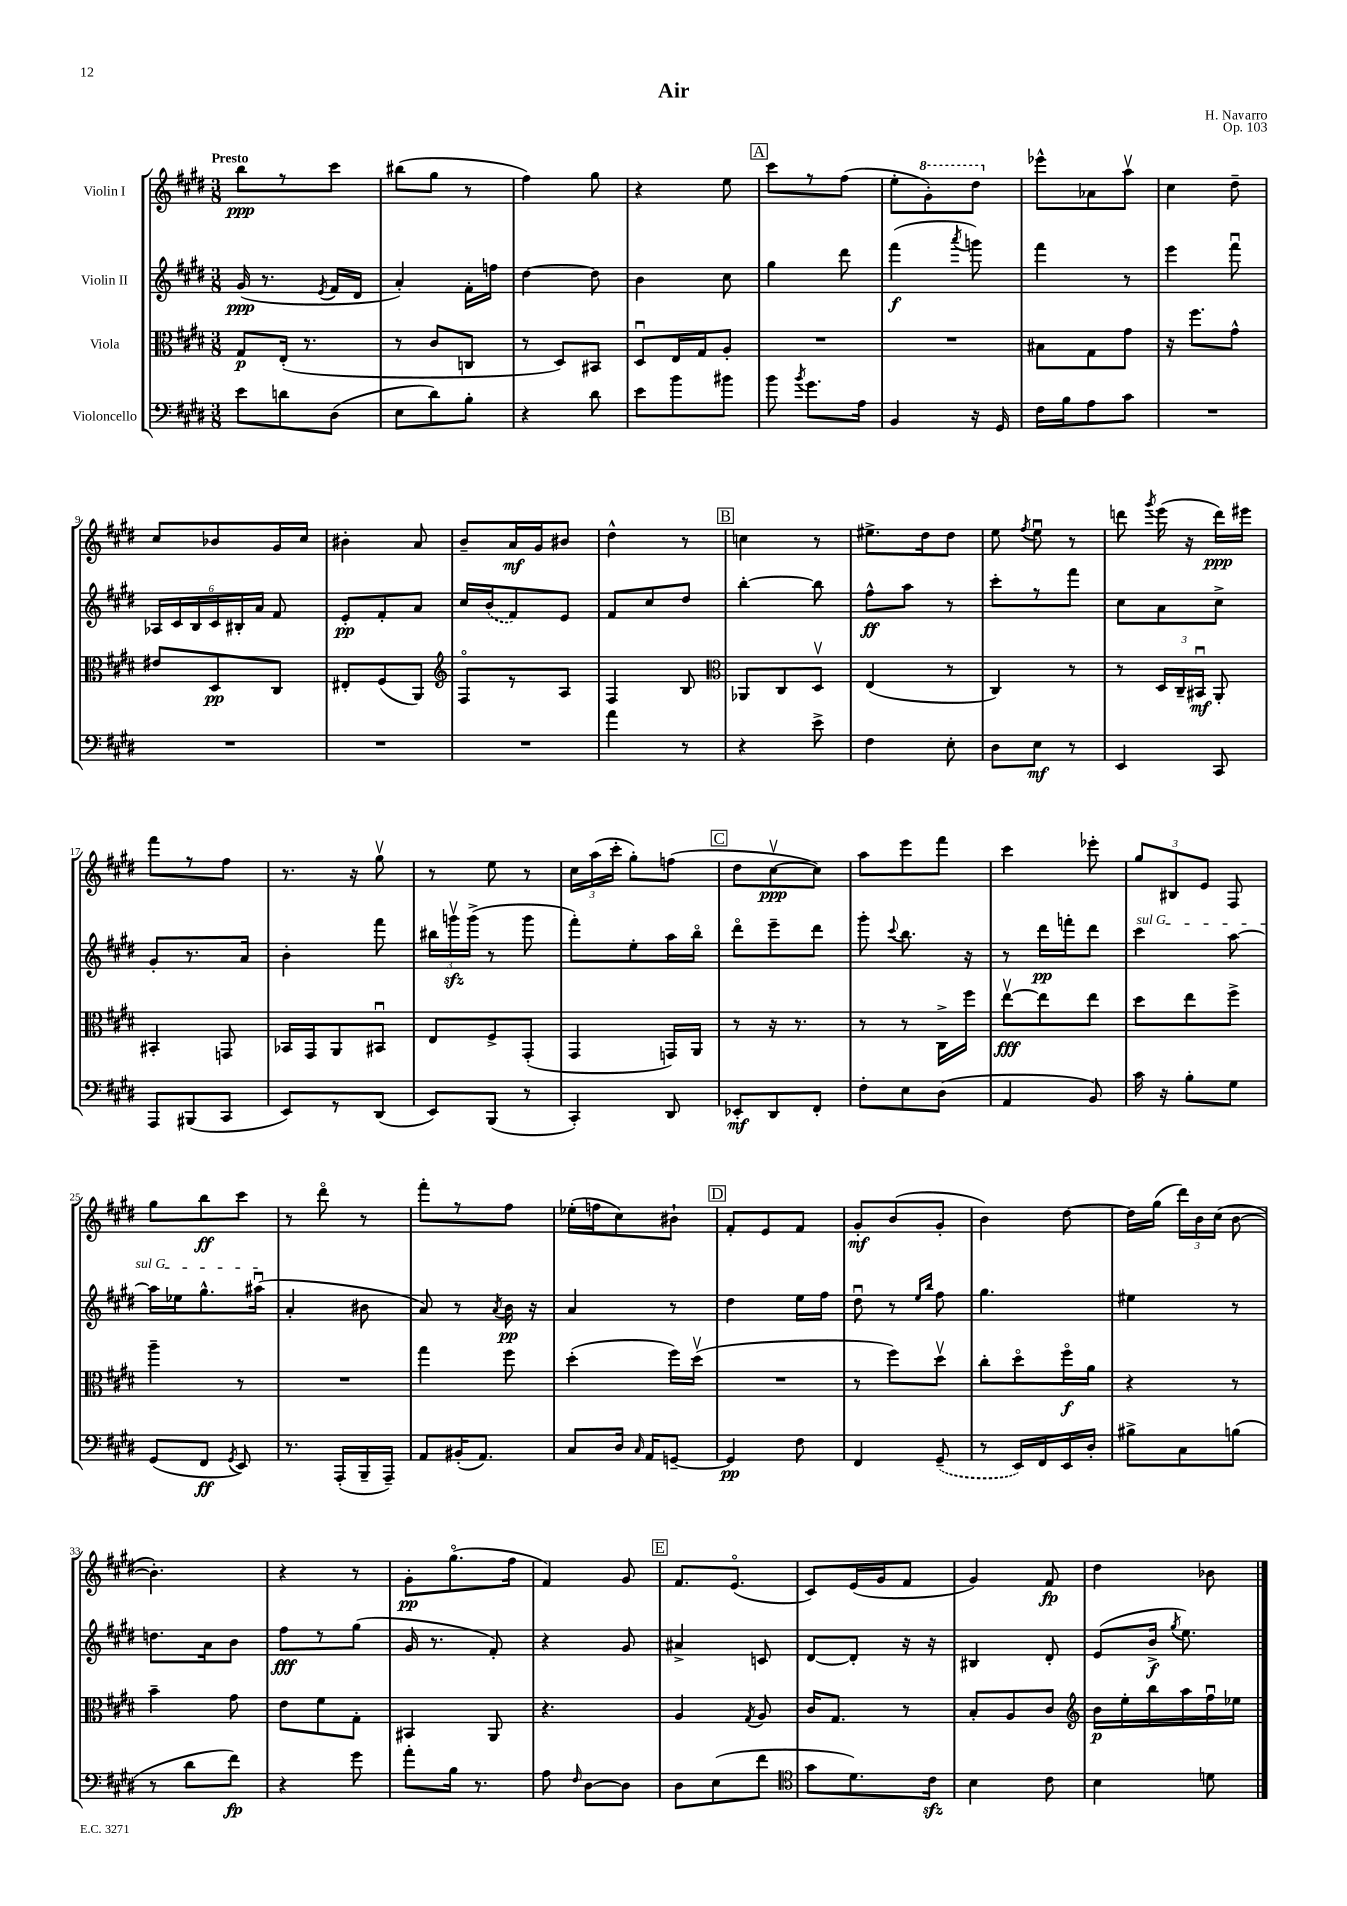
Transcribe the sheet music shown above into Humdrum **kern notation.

**kern	**kern	**kern	**kern
*staff4	*staff3	*staff2	*staff1
*clefF4	*clefC3	*clefG2	*clefG2
*k[f#c#g#d#]	*k[f#c#g#d#]	*k[f#c#g#d#]	*k[f#c#g#d#]
*M3/8	*M3/8	*M3/8	*M3/8
8e	8G#	(16g#	8bb
.	.	8.r	.
8d	(16E'	.	8r
.	8.r	.	.
.	.	8qe	.
(8D#	.	16f#	8ccc#
.	.	16d#	.
=	=	=	=
8E	8r	4a')	(8bb#
8d#)	8c#	.	8gg#
8B'	8C	16f#'	8r
.	.	16ff	.
=	=	=	=
4r	8r	[4dd#	4ff#)
.	8D#)	.	.
8d#	8BB#	8dd#]	8gg#
=	=	=	=
8e	8D#u	4b	4r
8b	16E	.	.
.	16G#	.	.
8b#	8A'	8cc#	8ee
=	=	=	=
8b	4.r	4gg#	8ccc#
8qb	.	.	.
8.g#	.	.	8r
.	.	8ddd#	(8ff#
16A	.	.	.
=	=	=	=
4BB	4.r	(4fff#	8ee'
.	.	.	8gg#')
.	.	8qaaa	.
16r	.	8ggg)	8ddd#
16GG#	.	.	.
=	=	=	=
16F#	8B#	4fff#	8eee-^^
16B	.	.	.
8A	8G#	.	8a-
8c#	8g#	8r	8aav
=	=	=	=
4.r	16r	4eee	4cc#
.	8.ff#	.	.
.	8g#^^	8fff#u	8dd#~
=	=	=	=
4.r	8e#	24A-	8cc#
.	.	24c#	.
.	.	24B	.
.	8D#	24c#	8b-
.	.	24B#'	.
.	.	24a	.
.	8C#	8f#	16g#
.	.	.	16cc#
=	=	=	=
4.r	8E#'	8e'	4b#'
.	(8F#	8f#'	.
.	8AA)	8a	8a
=	=	=	=
*	*clefG2	*	*
4.r	8F#o	16cc#	8b~
.	.	(16b	.
.	8r	8f#)	16a
.	.	.	16g#
.	8A	8e	8b#
=	=	=	=
4a	4F#	8f#	4dd#^^
.	.	8cc#	.
8r	8B	8dd#	8r
=	=	=	=
*	*clefC3	*	*
4r	8AA-	[4bb'	4cc
.	8C#	.	.
8e^	8D#v	8bb]	8r
=	=	=	=
4F#	(4E	8ff#^^	8.ee#^
.	.	8aa	.
.	.	.	16dd#
8E'	8r	8r	8dd#
=	=	=	=
8D#	4C#)	8ccc#'	8ee
.	.	.	8qff#
8E	.	8r	8eeu
8r	8r	8fff#	8r
=	=	=	=
4EE	8r	8cc#	8ddd
.	.	.	8qggg#
.	24D#	8a	(16eee
.	24C#~	.	.
.	.	.	16r
.	24BB#u	.	.
8CC#	8AA'	8cc#^	16ddd)
.	.	.	16eee#
=	=	=	=
8AAA	4BB#'	8g#'	8fff#
(8BBB#	.	8.r	8r
8CC#	8GG	.	8ff#
.	.	16a	.
=	=	=	=
8EE)	16BB-	4b'	8.r
.	16GG#	.	.
8r	8AA	.	.
.	.	.	16r
(8DD#	8BB#u	8fff#	8gg#v
=	=	=	=
8EE)	8E	24bb#	8r
.	.	24gggv	.
.	.	(24ggg^	.
(8BBB	8F#^	8r	8ee
8r	(8GG#'	8ggg	8r
=	=	=	=
4CC#')	4GG#	8fff#')	24cc#
.	.	.	(24aa
.	.	.	24ccc#'
.	.	8ee'	8gg#')
8DD#	16GG)	16aa	(8ff
.	16AA	16bbo	.
=	=	=	=
8EE-'	8r	8ddd#o	8dd#
8DD#	16r	8eee~	[8cc#v
.	8.r	.	.
8FF#'	.	8ddd#	8cc#])
=	=	=	=
8F#'	8r	8ggg#'	8aa
.	.	8qqccc#	.
8E	8r	8.bb	8eee
(8D#	16C#^	.	8fff#
.	16ff#	16r	.
=	=	=	=
4AA	[8eev	8r	4ccc#
.	8ee]	16ddd#	.
.	.	16fff'	.
8BB)	8ee	8ddd#	8eee-'
=	=	=	=
16c#	8dd#	4ccc#	12gg#
16r	.	.	.
.	.	.	12B#
8B'	8ee	.	.
.	.	.	12e
8G#	8ff#^	[8aa	8F#
=	=	=	=
(8GG#	4aa~	16aa]	8gg#
.	.	16ee-	.
8FF#	.	8.gg#^^	8bb
8qGG#	.	.	.
8EE)	8r	.	8ccc#
.	.	(16aa#u	.
=	=	=	=
8.r	4.r	4a'	8r
.	.	.	8ddd#o
(16AAA'	.	.	.
16BBB~	.	8b#	8r
16AAA~)	.	.	.
=	=	=	=
8AA	4gg#	8a)	8fff#'
(16BB#'	.	8r	8r
8.AA)	.	.	.
.	.	8qa	.
.	8ff#	16b	8ff#
.	.	16r	.
=	=	=	=
8C#	(4dd#'	4a	(16ee-'
.	.	.	16ff
16D#	.	.	8cc#)
16qqC#	.	.	.
16AA	.	.	.
[8GG~	16ff#)	8r	8b#`
.	(16dd#v	.	.
=	=	=	=
4GG]	4.r	4dd#	8f#'
.	.	.	8e
8F#	.	16ee	8f#
.	.	16ff#	.
=	=	=	=
4FF#	8r	8dd#u	8g#'
.	8ff#)	8r	(8b
.	.	16qqee	.
.	.	16qqbb	.
(8GG#~	8dd#v	8ff#	8g#'
=	=	=	=
8r	8cc#'	4.gg#	4b)
16EE)	8dd#o	.	.
16FF#	.	.	.
16EE	16ff#o	.	[8dd#
16D#'	16a	.	.
=	=	=	=
8B#^	4r	4ee#	16dd#]
.	.	.	(16gg#
8C#	.	.	24ddd#)
.	.	.	24b
.	.	.	(24cc#
(8B	8r	8r	[8b
=	=	=	=
8r	4b~	8.dd	4.b'])
8d#	.	.	.
.	.	16a	.
8f#)	8g#	8b	.
=	=	=	=
4r	8e	8ff#	4r
.	8f#	8r	.
8g#	8G#'	(8gg#	8r
=	=	=	=
8a'	4BB#	16g#	8g#'
.	.	8.r	.
16B	.	.	(8.gg#o
8.r	.	.	.
.	8AA	8f#')	.
.	.	.	16ff#
=	=	=	=
8A	4.r	4r	4f#)
16qqF#	.	.	.
[8D#	.	.	.
8D#]	.	8g#	8g#
=	=	=	=
8D#	4A	4a#^	8.f#
(8E	.	.	.
.	.	.	(8.eo
.	8qG#	.	.
8f#	8A	8c	.
=	=	=	=
*clefC4	*	*	*
8g#	16c#	[8d#	8c#)
.	8.G#	.	.
8.d#)	.	8d#']	(16e
.	.	.	16g#
.	8r	16r	8f#
16c#	.	16r	.
=	=	=	=
4B	8B'	4B#	4g#)
.	8A	.	.
8c#	8c#	8d#'	8f#
=	=	=	=
*	*clefG2	*	*
4B	16b	(8e	4dd#
.	16ee'	.	.
.	16bb	16b^	.
.	.	8qgg#	.
.	16aa	8.ee)	.
8d	16ff#u	.	8b-
.	16ee-	.	.
==	==	==	==
*-	*-	*-	*-
